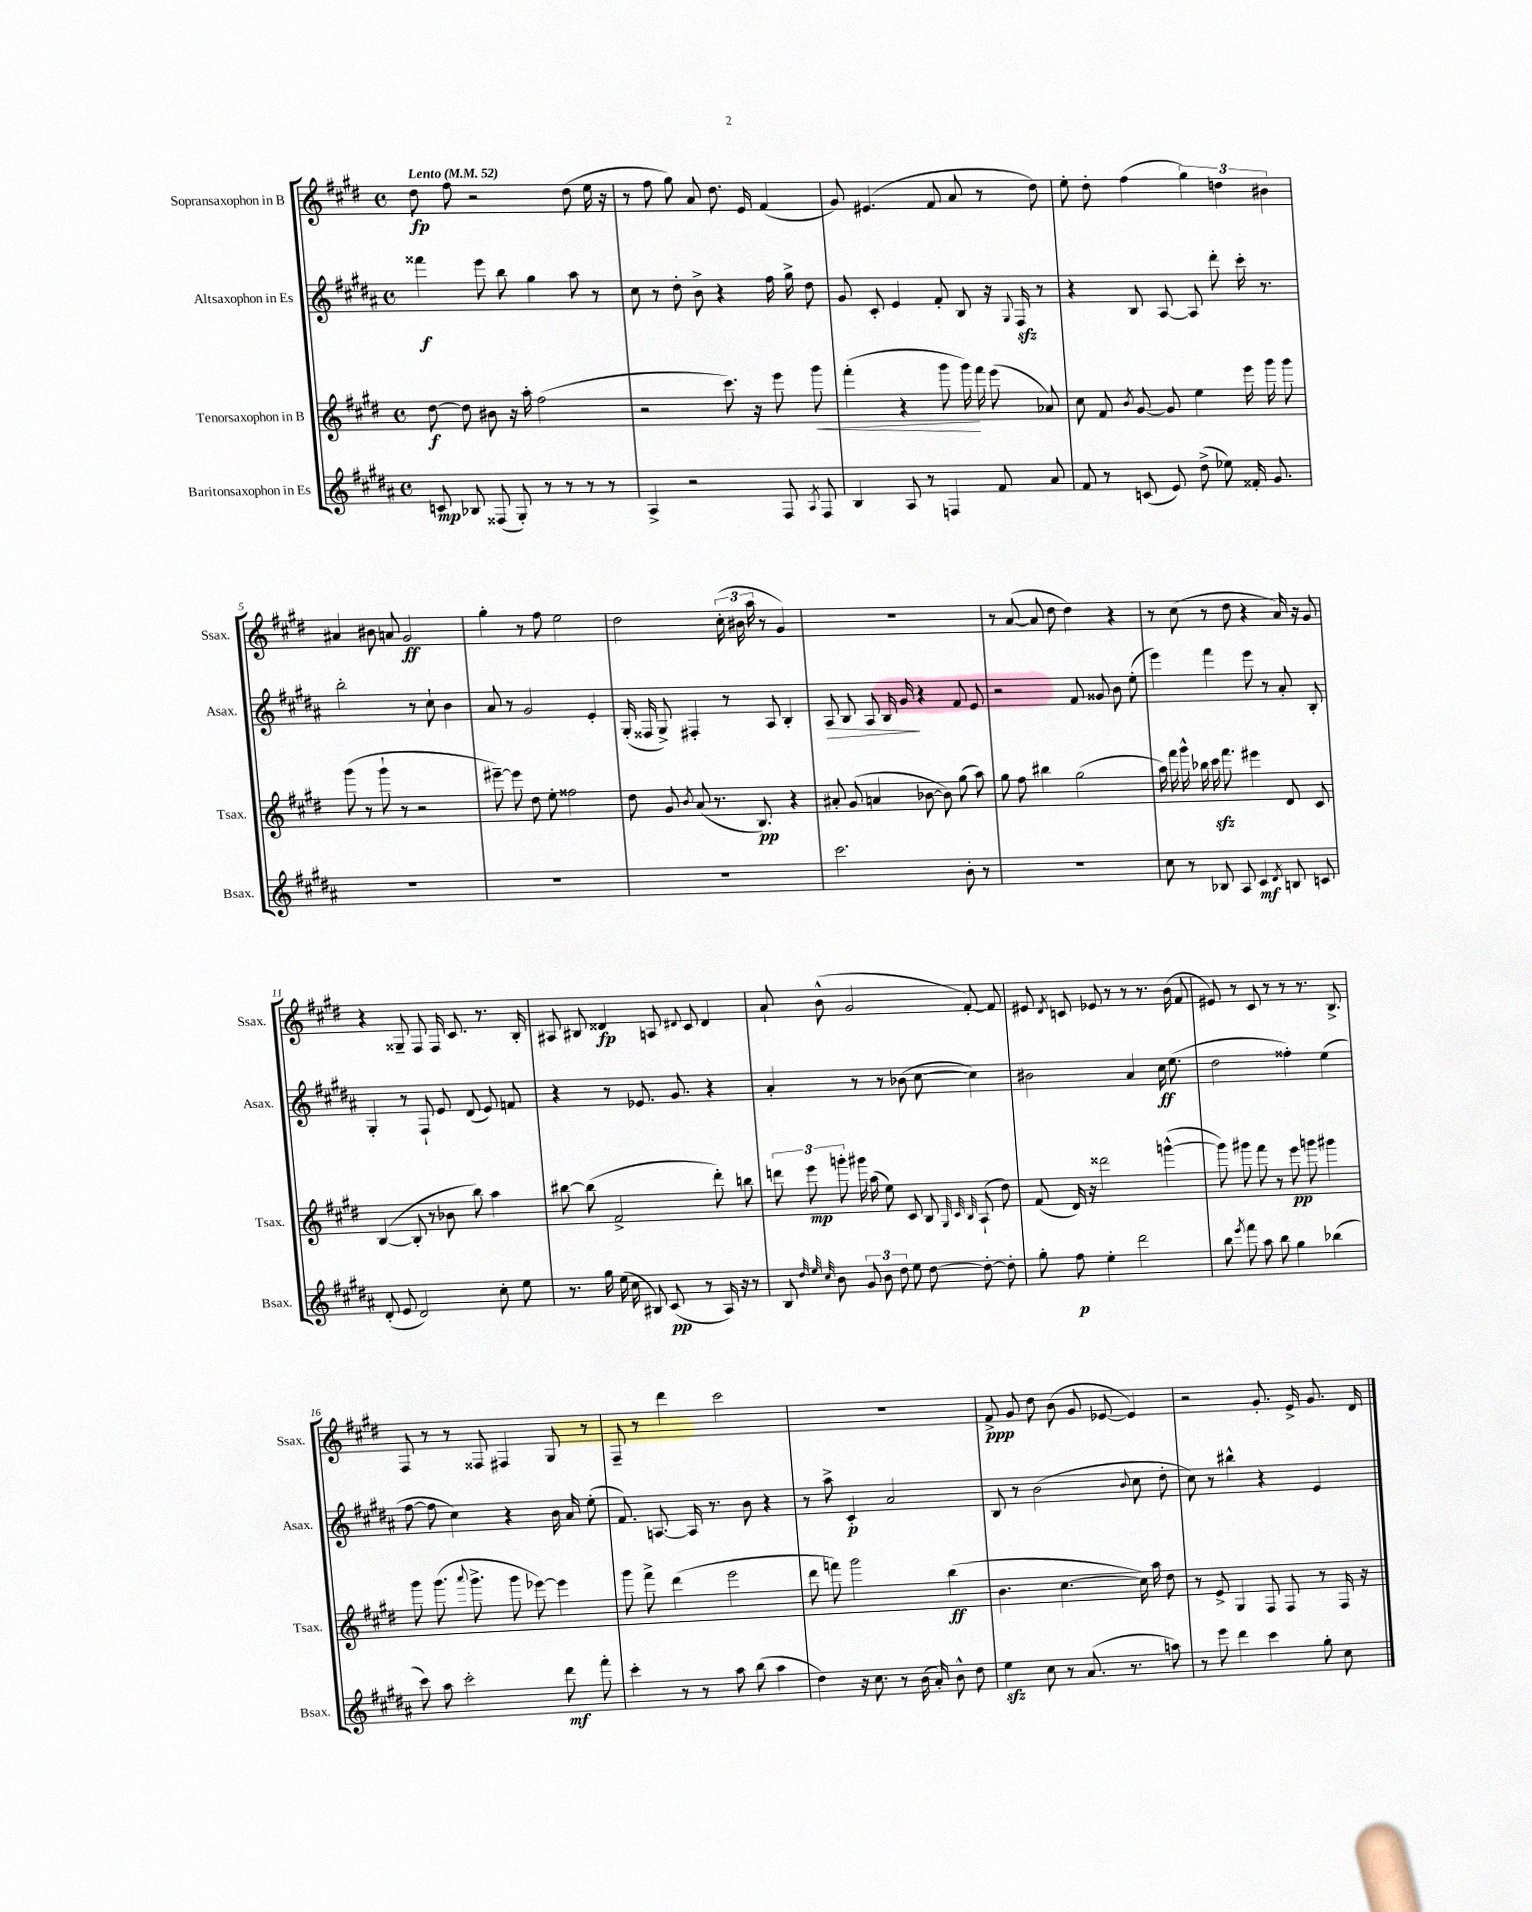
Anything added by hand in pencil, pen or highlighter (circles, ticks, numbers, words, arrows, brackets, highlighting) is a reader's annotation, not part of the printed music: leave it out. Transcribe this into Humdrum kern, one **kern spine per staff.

**kern	**kern	**kern	**kern
*staff4	*staff3	*staff2	*staff1
*clefG2	*clefG2	*clefG2	*clefG2
*k[f#c#g#d#a#]	*k[f#c#g#d#]	*k[f#c#g#d#a#]	*k[f#c#g#d#]
*M4/4	*M4/4	*M4/4	*M4/4
*met(c)	*met(c)	*met(c)	*met(c)
*MM52	*MM52	*MM52	*MM52
8c/	[8dd#\	4fff##\	8dd#\
8B-/	8dd#\]	.	8ff#\
(8F##/	8b#\	8eee\	2r
8G#'/)	16r	8bb\	.
.	16aa'\	.	.
8r	(2ff#\	4gg#\	.
8r	.	.	.
8r	.	8aa#\	(8dd#\
8r	.	8r	16ee\
.	.	.	16r
=	=	=	=
4A#^/	2r	8cc#\	8r
.	.	8r	8ff#\
2r	.	8dd#'\	8gg#\)
.	.	8b^\	8a/
.	8.ccc#\)	4r	8.dd#\
.	16r	.	16e/
8F#/	8eee\	16ff#\	(4f#/
.	.	16gg#^\	.
8qA#/	.	.	.
8F#/	8ggg#\	8dd#\	.
=	=	=	=
4B/	(4fff#'\	8g#/	8g#/)
.	.	8c#'/	(4.e#/
8A#/	4r	4e/	.
8r	.	.	.
4F/	8ggg#\	8f#'/	8f#/
.	16ggg#\)	8B/	8a/
.	16fff#\	.	.
8f#/	(8eee\	16r	8r
.	.	8qqG#/	.
.	.	16F#/	.
8a#/	8a-/)	8r	8dd#\)
=	=	=	=
8f#/	8cc#\	4r	8ee'\
8r	8f#/	.	8dd#'\
.	8qb/	.	.
(8c/	[8g#/	8B/	(4ff#\
8e/)	8g#/]	[8A#/	.
(8dd#^\	4ee\	8A#/]	6gg#\)
8ee-\)	.	8ddd#'\	.
.	.	.	6dd\
16f##'/	16eee\	16ccc#'\	.
8.g#/	16ggg#\	8.r	.
.	.	.	6b#\
.	8ggg#\	.	.
=	=	=	=
1r	(8ggg#\	2bb'\	4a#/
.	8r	.	.
.	8ggg#`\	.	8b#\
.	8r	.	8a/
.	2r	8r	2g#/
.	.	8cc#`\	.
.	.	4b\	.
=	=	=	=
1r	[8eee#~\)	8a#/	4gg#'\
.	8eee#\]	8r	.
.	8dd#\	2g#/	8r
.	8ee'\	.	8ff#\
.	2ff##\	.	2ee\
.	.	4e'/	.
=	=	=	=
1r	8dd#\	(16G#'/	2dd#\
.	.	16F##/	.
.	8g#/	8G#^/)	.
.	8qb/	.	.
.	(8a/	4F#'/	.
.	8.r	.	.
.	.	8r	(24cc#'\
.	.	.	24b#\
.	8.B/)	.	.
.	.	.	24aa\
.	.	8A#/	8r
.	4r	4B'/	4g#/)
=	=	=	=
2.ccc#\	8a#'/	8A#/	1r
.	(8g#/	8B/	.
.	4a/	8A#/	.
.	.	16B/	.
.	.	16g#/	.
.	[8b-\	4r	.
.	8b-\])	.	.
8b'\	(8gg#\	8f#/	.
8r	8aa\)	8e/	.
=	=	=	=
1r	8gg#\	2r	8r
.	8ff#\	.	([8a/
.	4bb#\	.	8a/]
.	.	.	8dd#\
.	(2gg#\	8f#/	4dd#\)
.	.	8g##/	.
.	.	8b\	4r
.	.	(8ee'\	.
=	=	=	=
8cc#\	16aa\)	4eee\)	8r
.	16fff#\	.	.
8r	16ggg#^^\	.	(8cc#\
.	16bb-\	.	.
8B-/	16ccc#\	4fff#\	8r
.	8.fff#\	.	.
8A#/	.	.	8dd#\
4c#/	4eee#\	8eee\	4r
.	.	8r	.
8qd#/	.	.	.
8B/	8d#/	8a#'/	16a/)
.	.	.	16r
8c/	8c#/	8B'/	8g#/
=	=	=	=
(8d#'/	([4B/	4G#'/	4r
8e/	.	.	.
2d#/)	8B'/]	8r	8G##~/
.	8r	8F#`/	8F#/
.	8b-\	8e/	16F#/
.	.	.	8.c#/
.	8bb\)	(8d#/	.
8cc#'\	4aa\	8e/)	8.r
8ee\	.	8f/	.
.	.	.	16B'/
=	=	=	=
8.r	[8bb#\	4r	8A#/
.	(8bb#\]	.	8B#/
16gg#\	.	.	.
(16ee\	2f#^/	8r	4d##/
16cc#\	.	.	.
8B#/)	.	8.e-/	.
(8c#/	.	.	8A/
.	.	8.g#/	.
.	.	.	8qqd#/
8r	.	.	8c#/
16A#/)	8ddd#'\)	4r	4d#/
16r	.	.	.
8r	8bb\	.	.
=	=	=	=
8B/	12ddd\	4a#'/	8a`/
.	12eee\	.	.
32qqdd#/	.	.	.
32qqee/	.	.	.
32qqcc#/	.	.	.
8b\	.	.	(8b^^\
.	12ggg'\	.	.
12g#/	16ggg#\	8r	2g#/
.	(16aa\	.	.
12b\	.	.	.
.	8ee\)	8r	.
12dd#\	.	.	.
8ee\	8c#/	(8b-\	.
[8dd#\	8B/	[8cc#\	.
.	32qqG#/	.	.
.	32qqc#/	.	.
.	32qqB/	.	.
8dd#'\_	(8A`/	4cc#\])	[8f#'/)
8dd#'\]	8dd#\)	.	8f#/]
=	=	=	=
8gg#'\	(8f#/	2b#\	8e#/
.	.	.	8qd#/
8ff#\	16d#/)	.	8c/
.	16r	.	.
4ee'\	2ddd##\	.	8e-/
.	.	.	8r
2ddd#\	.	4a#/	8r
.	.	.	8.r
.	([4ggg^^\	16cc#\	.
.	.	(8.ee\	(16b\
.	.	.	8f#/
=	=	=	=
8bb\	8ggg\])	2dd#\	8e#/)
8qeee/	.	.	.
8fff#\	8ggg#\	.	8r
8aa#\	8fff#\	.	8c#/
8bb\	8r	.	8r
4gg#\	8eee\	4ff##'\)	8r
.	8ggg\	.	8.r
(4bb-\	4ggg#\	(4ee\	.
.	.	.	8.B^/
=	=	=	=
8ccc#\)	8ggg#\	[8ff#\	8F#/
8aa#\	(8.ggg#\	8ff#\]	8r
2ccc#'\	.	4cc#\)	8r
.	8qqaaa/	.	.
.	8.ggg#^\	.	.
.	.	.	8F##/
.	8ggg#\	4r	4F#/
.	[8eee-\)	.	.
8ddd#\	4eee-\]	16b\	8G#/
.	.	16a#/	.
8fff#'\	.	(8ee'\	8r
=	=	=	=
4ccc#'\	8ggg#\	8.f#/)	8F#~/
.	8fff#^\	.	8r
.	.	[8.A/	.
8r	(4ddd#\	.	4ddd#\
8r	.	16A/]	.
.	.	8.r	.
8aa#\	2eee\	.	2ccc#\
(8bb\	.	8b\	.
4aa#\	.	4r	.
=	=	=	=
4dd#\)	8ddd#\	8r	1r
.	8fff\)	8aa#^\	.
16r	2ggg#\	4c#'/	.
8.cc#\	.	.	.
8r	.	2a#/	.
(16b\	.	.	.
16a#'/)	.	.	.
8b^^\	(4bb\	.	.
8dd#\	.	.	.
=	=	=	=
4ee\	4.b\	8B/	8f#^/
.	.	8r	8g#/
8cc#\	.	(2b\	8dd#\
8r	[4.cc#\	.	(8b\
(8.a#/	.	.	8g#/
.	.	.	[8e-/
8.r	.	.	.
.	.	8qqb/	.
.	16cc#\])	8cc#\	4e-/])
.	16aa\	.	.
8aa\)	8dd#\	8dd#'\	.
=	=	=	=
8r	8r	8cc#\)	2r
8eee\	8e^/	8r	.
4ddd#\	4G#/	4bb#^^\	.
4ccc#\	8F#/	4r	8.g#'/
.	8F#/	.	.
.	.	.	16e^/
8gg#'\	8r	4e/	8.g#/
8cc#\	16F#/	.	.
.	16r	.	16d#/
==	==	==	==
*-	*-	*-	*-
